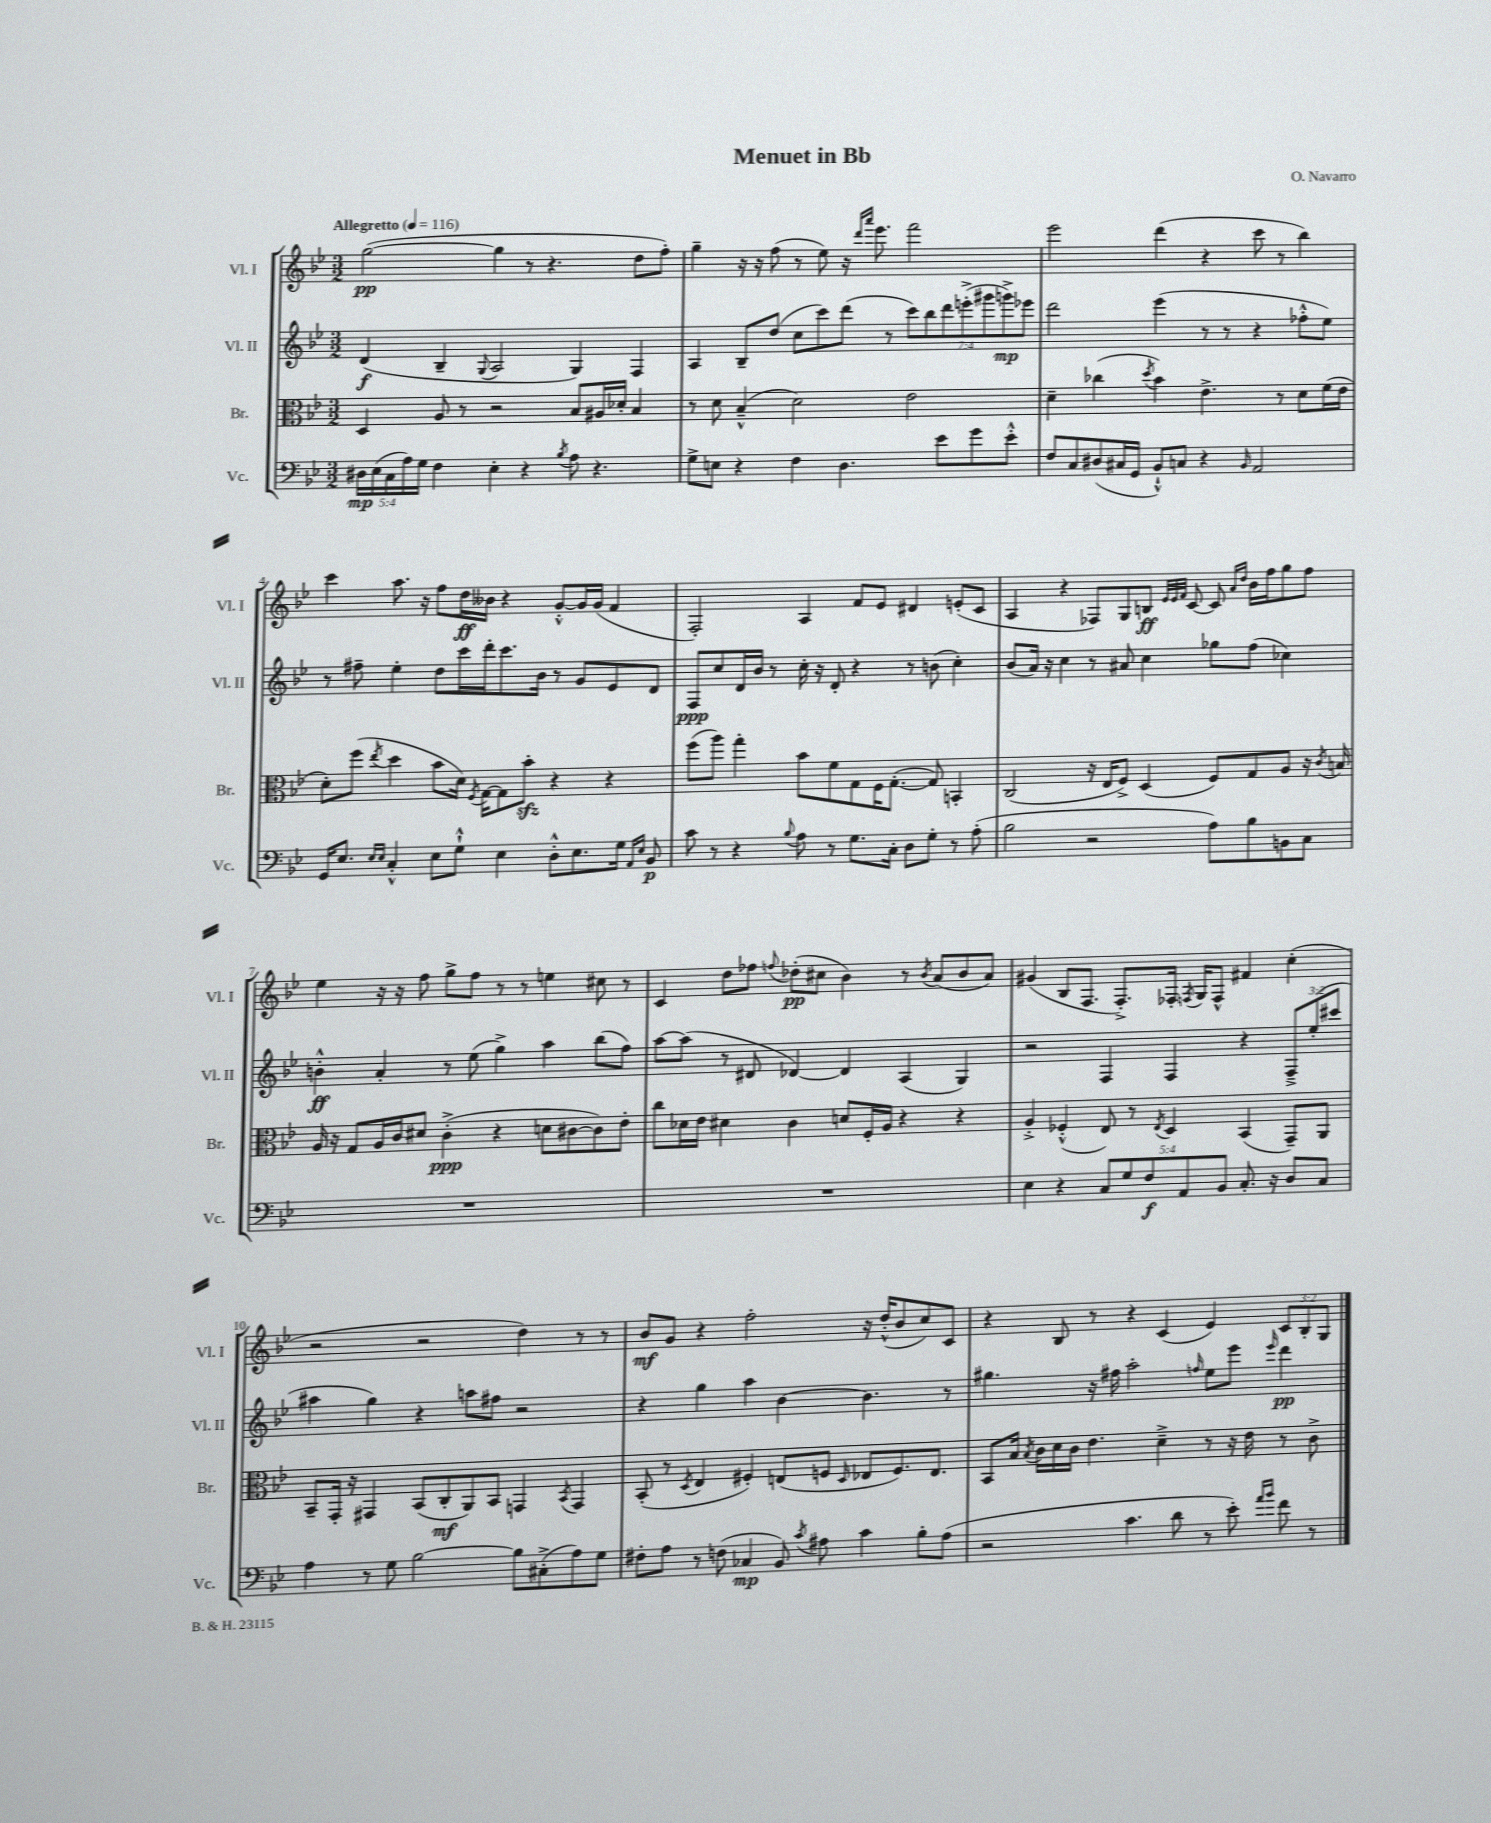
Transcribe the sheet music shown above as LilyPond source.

\header { title = "Menuet in Bb" composer = "O. Navarro" }
<<
\new StaffGroup <<
\new Staff = "s0" \with { instrumentName = "Vl. I" shortInstrumentName = "Vl. I" } {
    \clef treble \key bes \major \numericTimeSignature \time 3/2 \override Staff.TupletNumber.text = #tuplet-number::calc-fraction-text \tempo "Allegretto" 4 = 116
    \autoBeamOff g''2~\pp( g''4 r8 r4. d''8[ f''8]-.) |
    g''4-- r16 r16 f''8( r8 ees''8) r16 \grace { d'''16[ a'''16] } ees'''8. f'''2 |
    ees'''2 d'''4( r4 c'''8 r8 bes''4) |
    c'''4 a''8. r16 f''8[ d''16\ff beses'16] r4 g'8[~-.-^ g'16 g'16]( f'4 |
    f2-.) a4 f'8[ ees'8] dis'4 e'8[-.( c'8] |
    a4 r4 fes8[) g8 b8]\ff \grace { ees'32[ ees'32 f'32] } c'8~ c'8 \grace { a'16[ d''16] } bes'16[ f''16 g''8 f''8] |
    ees''4 r16 r16 f''8 g''8[-> f''8] r8 r8 e''4 cis''8 r8 |
    c'4 d''8[ fes''8] \appoggiatura { f''8 } des''8[-.\pp( cis''8] bes'4) r8 \acciaccatura { bes'8 } a'8[( bes'8 a'8]) |
    gis'4( bes8[ f8.] f8.[-.->) fes16]-. \acciaccatura { f8 } g16[ f8]-^ fis'4 c''4-.( |
    r2 r2 d''4) r8 r8 |
    bes'8[\mf g'8] r4 f''2-. r16 d''16[-.-^( bes'8 c''8) c'8] |
    r4 bes8 r8 r4 c'4( ees'4) \tuplet 3/2 { c'8[ bes8-. g8] } \bar "|." |
}
\new Staff = "s1" \with { instrumentName = "Vl. II" shortInstrumentName = "Vl. II" } {
    \clef treble \key bes \major \numericTimeSignature \time 3/2 \override Staff.TupletNumber.text = #tuplet-number::calc-fraction-text
    \autoBeamOff d'4\f( bes4-- \appoggiatura { g8 } a2 g4) f4 |
    a4 bes8[-- d''8]( c''8[ c'''8) d'''8]( r8 \tuplet 7/4 { c'''8[) bes''8 d'''8 e'''8-.->( gis'''8 g'''8->\mp) ees'''8] } |
    d'''2 ees'''4( r8 r8 r4 fes''8[-.-^ ees''8]) |
    r8 fis''8-- ees''4-. d''8[ c'''16 d'''16-. c'''8. bes'16] r8 g'8[ ees'8 d'8] |
    f8[\ppp c''8 d'16 bes'16] r8 c''16-. r16 d'8-. r4 r8 b'8( c''4-.) |
    bes'8[( a'16]) r16 c''4 r8 ais'8 c''4 ges''8[ f''8]( ces''4) |
    b'4-.-^\ff a'4-. r8 ees''8( g''4->) a''4 bes''8[( f''8]) |
    a''8[~ a''8]( r8 dis'8 des'4~) des'4 a4( g4) |
    r2 f4 f4 r4 \tuplet 3/2 { f8[---> ees''8-.( cis'''8] } |
    ais''4 g''4) r4 a''8[ fis''8] r2 |
    r4 g''4 a''4 bes'4~ bes'4. r8 |
    gis''4. r16 fis''16 a''2-. \grace { f''16 } ees''8[ ees'''8] \grace { ees'''16 } d'''4\pp \bar "|." |
}
\new Staff = "s2" \with { instrumentName = "Br." shortInstrumentName = "Br." } {
    \clef alto \key bes \major \numericTimeSignature \time 3/2
    \autoBeamOff d4 a8 r8 r2 bes8[ ais16 des'16]-. bes4 |
    r8 d'8 bes4---^( d'2) ees'2 |
    d'4-- ces''4( \acciaccatura { d''8 } bes'4) ees'4.-> r8 d'8[ f'16( ees'16] |
    d'8[-.) f''8]( \acciaccatura { ees''8 } d''4 bes'8[ d'16]) \acciaccatura { f8 } g16[~ g8 bes'8]-.\sfz r4 r4 |
    f''8[( a''8]) g''4-. bes'8[ f'8 g8 f16 g8.]~-.( g8) b,4-. |
    c2( r16 ees16[ f8]->) d4( f8[) g8 a8] r16 \acciaccatura { c'8 } b16 |
    a16 r16 g8[ a16 c'16 dis'8] c'4-.->\ppp( r4 d'8[ cis'8~ cis'8) ees'8]-. |
    c''8[ des'16 ees'16] dis'4 c'4 d'8[ f16-. a16] r4 r4 |
    a4-.-> fes4-.-^( ees8) r8 \acciaccatura { ees8 } d4 bes,4( g,8[--) a,8] |
    bes,8[-- g,16]-. r16 gis,4 bes,8[( c8-.\mf a,8) bes,8] g,4 \acciaccatura { bes,8 } g,4 |
    bes,8-.( r8 \acciaccatura { d8 } ees4 fis4-.) e8[( f8] \grace { d16 } ees8[ f8.) ees8.] |
    bes,8[ bes16] \acciaccatura { bes8 } c'16[ d'16 c'16] ees'4. d'4---> r8 r16 ees'16 r8 c'8-> \bar "|." |
}
\new Staff = "s3" \with { instrumentName = "Vc." shortInstrumentName = "Vc." } {
    \clef bass \key bes \major \numericTimeSignature \time 3/2 \override Staff.TupletNumber.text = #tuplet-number::calc-fraction-text
    \autoBeamOff \tuplet 5/4 { dis16[\mp ees16( c16 a16) g16] } f4 ees4-. r4 \acciaccatura { bes8 } a8 r4. |
    g8[-> e8] r4 f4 d4. ees'8[ g'8 ees'8]-.-^ |
    f8[ c8 dis8( cis16 g,16] bes,8[-!-^) c8] r4 \grace { bes,16 } a,2 |
    g,16[ ees8.] \grace { ees16[ ees16] } c4-.-^ ees8[ g8]-!-^ ees4 d8[-.-^ ees8. g16] \grace { a,16[ ees16] } bes,8\p |
    c'8 r8 r4 \appoggiatura { bes8 } a8 r8 g8.[ c16]-. d8[ g8]-. r8 a8-.( |
    bes2 r2 a8[) bes8 b,8 c8] |
    R1. |
    R1. |
    ees4 r4 \tuplet 5/4 { c8[ g8 f8\f a,8 bes,8] } c8.-. r16 d8[ c8] |
    a4 r8 g8 bes2~ bes8[ cis8-.->( a8) g8] |
    fis8[-. a8] r8 f8( ces4\mp bes,8) \acciaccatura { c'8 } ais8 c'4 bes8[-. ais8]( |
    r2 c'4. d'8 r8 ees'8-.) \grace { a'16[ bes'16] } f'8 r8 \bar "|." |
}
>>
>>
